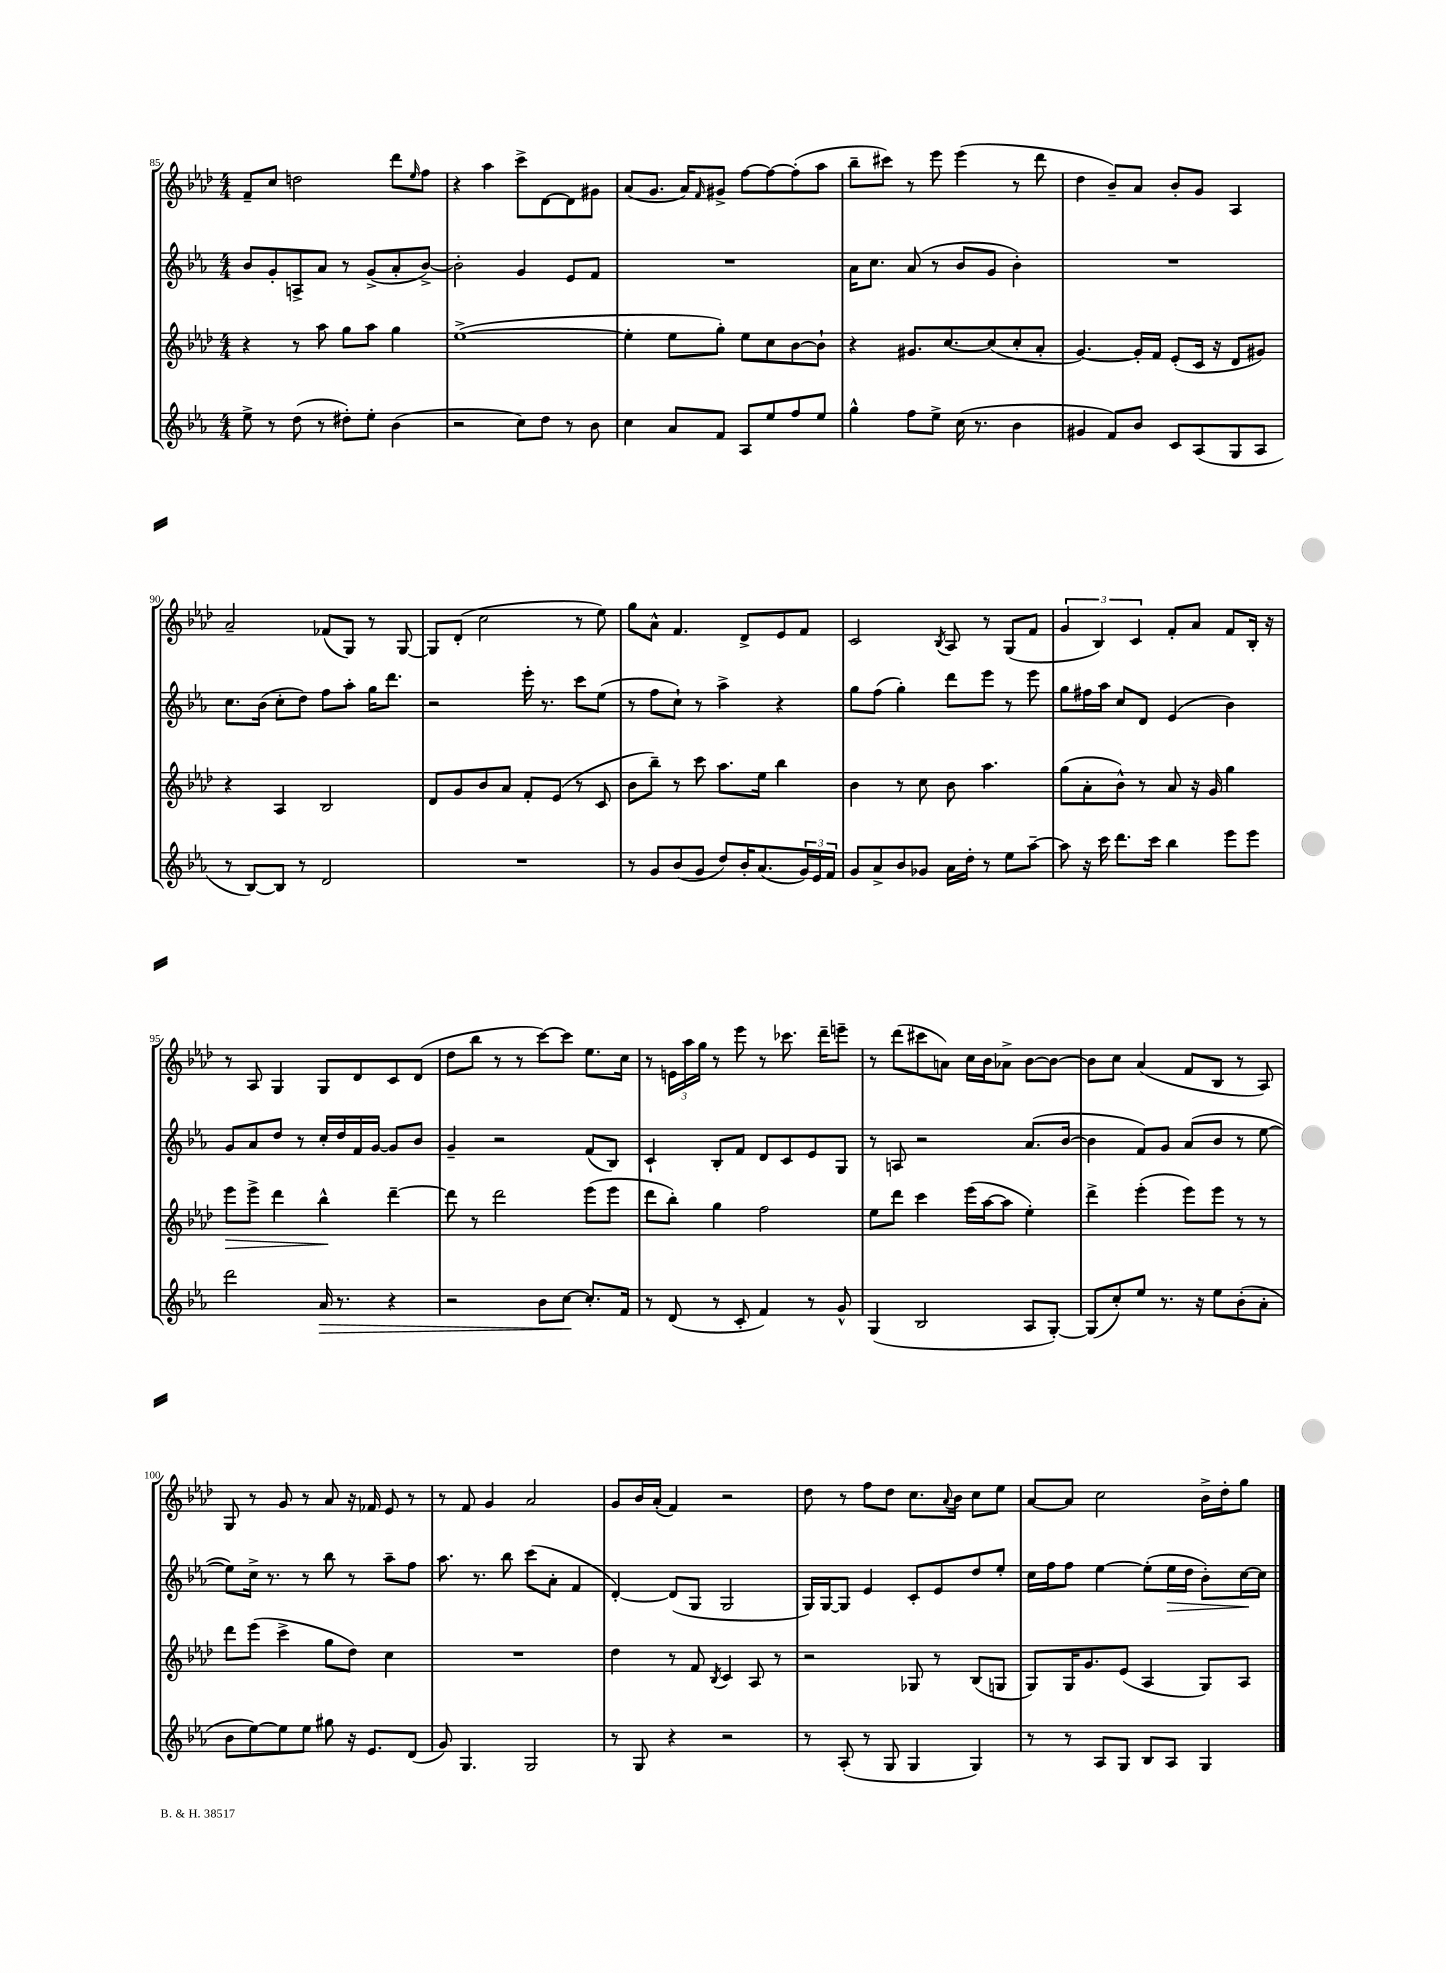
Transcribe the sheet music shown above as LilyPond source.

<<
\new StaffGroup <<
\new Staff = "s0" {
    \clef treble \key aes \major \numericTimeSignature \time 4/4
    f'8-- c''8 d''2 des'''8 \grace { ees''16 } f''8 |
    r4 aes''4 c'''8-> des'8~ des'8 gis'8 |
    aes'8( g'8. aes'16) \grace { f'16 } gis'8-> f''8~ f''8~ f''8-.( aes''8 |
    bes''8-- cis'''8) r8 ees'''8 ees'''4( r8 des'''8 |
    des''4 bes'8--) aes'8 bes'8-. g'8 aes4 |
    aes'2-- fes'8( g8) r8 g8~ |
    g8 des'8-.( c''2 r8 ees''8) |
    g''8 aes'8-^ f'4. des'8-> ees'8 f'8 |
    c'2 \acciaccatura { bes8 } aes8 r8 g8( f'8 |
    \tuplet 3/2 { g'4 bes4) c'4 } f'8-. aes'8 f'8 bes16-. r16 |
    r8 aes8 g4 g8 des'8 c'8 des'8( |
    des''8 bes''8 r8 r8 c'''8~) c'''8 ees''8. c''16 |
    r8 \tuplet 3/2 { e'16 aes''16 g''16 } r8 ees'''8 r8 ces'''8. des'''16-- e'''8-- |
    r8 des'''8( cis'''8 a'8) c''16 bes'16 aes'8-> bes'8~ bes'8~ |
    bes'8 c''8 aes'4( f'8 bes8 r8 aes8) |
    g8 r8 g'8 r8 aes'8 r16 fes'16 ees'8 r8 |
    r8 f'8 g'4 aes'2 |
    g'8 bes'16 aes'16-.( f'4) r2 |
    des''8 r8 f''8 des''8 c''8. \appoggiatura { aes'8 } bes'16 c''8 ees''8 |
    aes'8~ aes'8 c''2 bes'16-> des''16-. g''8 \bar "|." |
}
\new Staff = "s1" {
    \clef treble \key ees \major \numericTimeSignature \time 4/4
    bes'8 g'8-. a8-> aes'8 r8 g'8->( aes'8-. bes'8~->) |
    bes'2-. g'4 ees'8 f'8 |
    R1 |
    aes'16 c''8. aes'8( r8 bes'8 g'8 bes'4-.) |
    R1 |
    c''8. bes'16( c''8-. d''8) f''8 aes''8-. g''16 d'''8. |
    r2 ees'''16-. r8. c'''8 ees''8( |
    r8 f''8 c''8-!) r8 aes''4-> r4 |
    g''8 f''8( g''4-.) d'''8 ees'''8 r8 ees'''8 |
    g''8 fis''16 aes''16 c''8 d'8 ees'4( bes'4) |
    g'8 aes'8 d''8 r8 c''16-. d''16 f'16 g'16~ g'8 bes'8 |
    g'4-- r2 f'8( bes8) |
    c'4-! bes8-. f'8 d'8 c'8 ees'8 g8 |
    r8 a8 r2 aes'8.( bes'16~ |
    bes'4 f'8) g'8 aes'8( bes'8 r8 ees''8~ |
    ees''8) c''16-> r8. r8 bes''8 r8 aes''8-- f''8 |
    aes''8. r8. bes''8 c'''8( aes'8-. f'4 |
    d'4~-.) d'8( g8 g2 |
    g16) g16~ g8 ees'4 c'8-. ees'8 d''8 ees''8-. |
    c''16 f''16 f''8 ees''4~ ees''8-.( ees''16\> d''16 bes'8-.) c''16~\! c''16 \bar "|." |
}
\new Staff = "s2" {
    \clef treble \key aes \major \numericTimeSignature \time 4/4
    r4 r8 aes''8 g''8 aes''8 g''4 |
    ees''1~->( |
    ees''4-. ees''8 g''8-.) ees''8 c''8 bes'8~ bes'8-! |
    r4 gis'8. c''8.~ c''8( c''8-. aes'8-. |
    g'4.~) g'16-. f'16 ees'8-.( c'16 r16 des'8 gis'8) |
    r4 aes4 bes2 |
    des'8 g'8 bes'8 aes'8 f'8-. ees'8( r8 c'8 |
    bes'8 bes''8--) r8 c'''8 aes''8. ees''16 bes''4 |
    bes'4 r8 c''8 bes'8 aes''4. |
    g''8( aes'8-. bes'8-^) r8 aes'8 r16 g'16 g''4 |
    ees'''8\> ees'''8-> des'''4 bes''4-^\! des'''4~-- |
    des'''8 r8 des'''2 ees'''8( ees'''8 |
    des'''8 bes''8-.) g''4 f''2 |
    ees''8 des'''8 c'''4 ees'''16( aes''16~ aes''8 ees''4-.) |
    des'''4-> ees'''4-.( ees'''8) ees'''8 r8 r8 |
    des'''8 ees'''8( c'''4-> g''8 des''8) c''4 |
    R1 |
    des''4 r8 f'8 \acciaccatura { bes8 } c'4 aes8 r8 |
    r2 ges8 r8 bes8( g8 |
    g8) g16 g'8. ees'8( aes4 g8) aes8 \bar "|." |
}
\new Staff = "s3" {
    \clef treble \key ees \major \numericTimeSignature \time 4/4
    ees''8-> r8 d''8( r8 dis''8-.) ees''8-. bes'4( |
    r2 c''8) d''8 r8 bes'8 |
    c''4 aes'8 f'8 aes8 ees''8 f''8 ees''8 |
    g''4-^ f''8 ees''8-> c''16( r8. bes'4 |
    gis'4 f'8) bes'8 c'8 aes8( g8 aes8 |
    r8 bes8~) bes8 r8 d'2 |
    R1 |
    r8 g'8 bes'8( g'8 d''8) bes'16-. aes'8.( \tuplet 3/2 { g'16) ees'16 f'16 } |
    g'8 aes'8-> bes'8 ges'8 aes'16 d''16-. r8 ees''8 aes''8~-- |
    aes''8 r16 c'''16 d'''8. c'''16 bes''4 ees'''8 ees'''8 |
    d'''2 aes'16\> r8. r4 |
    r2 bes'8 c''8~\! c''8.-. f'16 |
    r8 d'8( r8 c'8-. f'4) r8 g'8-^ |
    g4( bes2 aes8 g8~-.) |
    g8( c''8-.) ees''8 r8. r16 ees''8 bes'8-.( aes'8-. |
    bes'8 ees''8~) ees''8 ees''8 gis''8 r16 ees'8. d'8( |
    g'8) g4. g2 |
    r8 g8 r4 r2 |
    r8 aes8-.( r8 g8 g4 g4) |
    r8 r8 aes8 g8 bes8 aes8 g4 \bar "|." |
}
>>
>>
\layout { \context { \Score currentBarNumber = #85 } }
